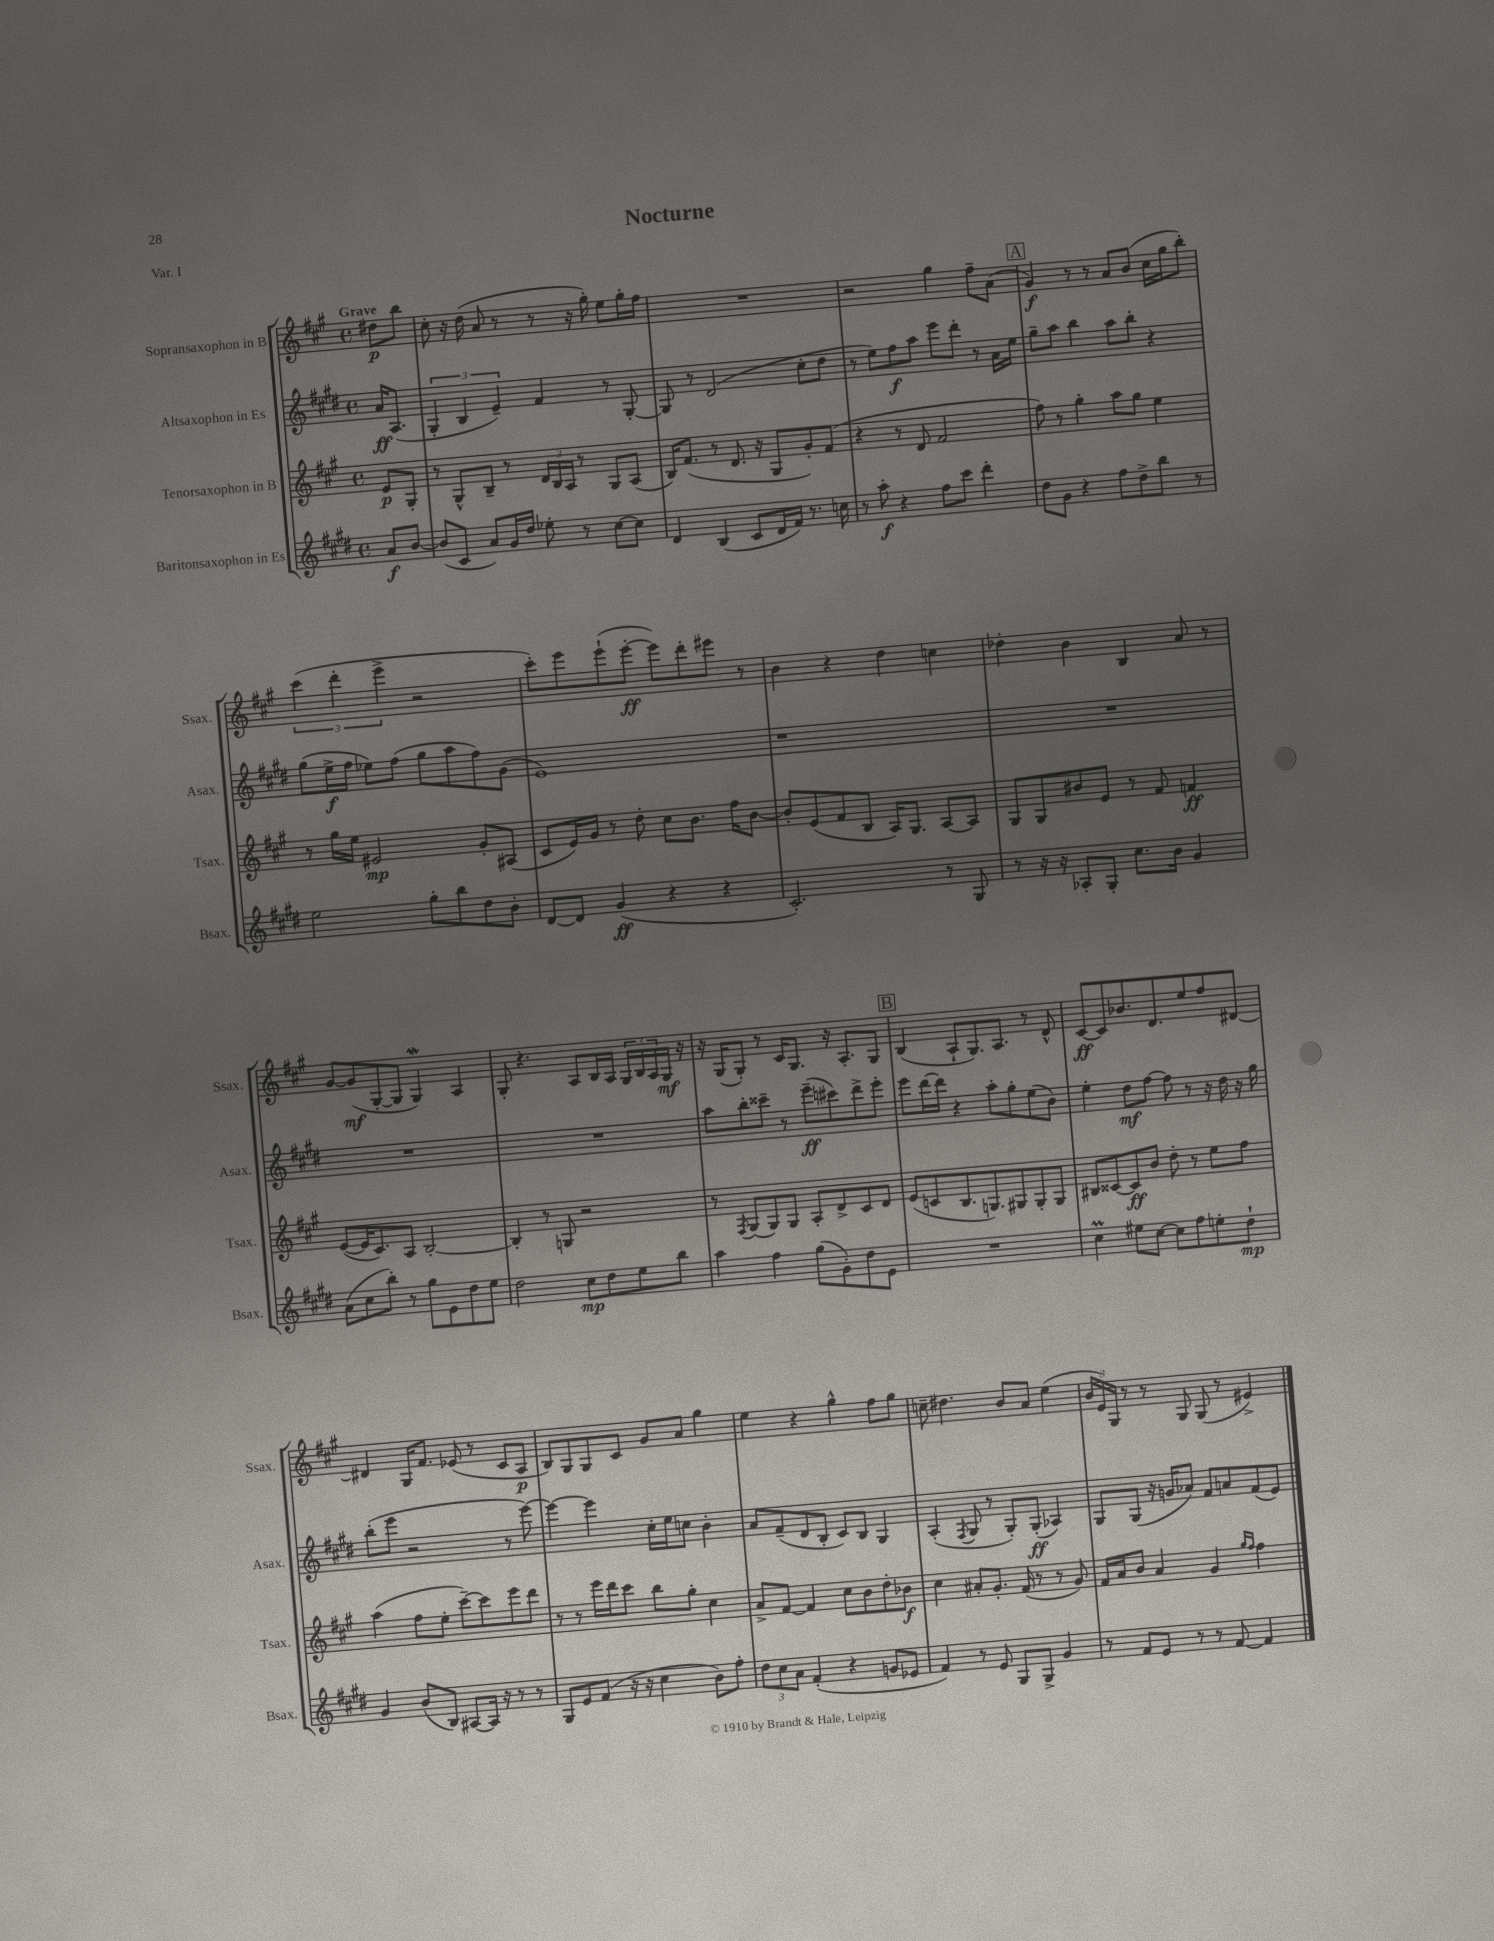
\header { title = "Nocturne" piece = "Var. I" }
<<
\new StaffGroup <<
\new Staff = "s0" \with { instrumentName = "Sopransaxophon in B" shortInstrumentName = "Ssax." } {
    \clef treble \key a \major \defaultTimeSignature \time 4/4 \partial 4 \tempo "Grave"
    dis''8\p b''8 |
    cis''8-. r16 d''16( a'8 r8 r8 r16 gis''16-.) e''8 gis''16-. fis''16 |
    R1 |
    r2 gis''4 fis''8-- a'8( |
    \mark \markup { \box "A" } gis'4\f) r8 r8 a'8 b'8( cis''16 gis''16 b''8-.) |
    \tuplet 3/2 { cis'''4( d'''4-. e'''4-> } r2 |
    cis'''8-.) e'''8 e'''8-!( e'''8~-.\ff e'''8) d'''8-. eis'''8 r8 |
    b'4 r4 d''4 c''4 |
    des''4-. b'4 b4 a'8 r8 |
    gis'8~ gis'8\mf( gis8~-. gis8 gis4\mordent) a4 |
    gis8-. r4. a8 b16 a16 \tuplet 3/2 { gis16 b16 a16 } gis16\mf r16 |
    r16 gis16( gis8-.) r8 cis'16 gis8. r16 a8.-. gis8 |
    \mark \markup { \box "B" } b4( a8-! gis8.) a8. r8 d'8-^ |
    cis'8~\ff cis'8 bes'8. d'8. e''8 fis''8 dis'8~ |
    dis'4 gis16 fis'8. ees'8( r8 cis'8 a8\p |
    b8) gis8 gis8 cis'8 gis'8 a'8 gis''4 |
    e''4 r4 gis''4-^ fis''8 gis''8 |
    c''8-- dis''4. b'8 a'8 e''4( |
    \tuplet 3/2 { b'16 e'16) gis16 } r8 r8 gis8 gis8( r8 eis'4->) \bar "|." |
}
\new Staff = "s1" \with { instrumentName = "Altsaxophon in Es" shortInstrumentName = "Asax." } {
    \clef treble \key e \major \defaultTimeSignature \time 4/4 \partial 4
    a'16\ff a8.( |
    \tuplet 3/2 { gis4-. b4 e'4--) } fis'4 r8 gis8~-. |
    gis8 r8 dis'2( cis''8-. dis''8 |
    r8 e''8) fis''8\f a''8 e'''8 dis'''8-. r8 a'16 e''16 |
    \mark \markup { \box "A" } gis''8-- a''8 b''4 a''8 b''8-. r4 |
    gis''8( e''16->\f fis''16 ees''8) fis''8( gis''8 a''8 fis''8) gis'8( |
    e'1) |
    r1 |
    R1 |
    R1 |
    R1 |
    a''8 b''8-. cisis'''8-- r8 e'''8--\ff( cis'''8) dis'''8-> e'''8-. |
    \mark \markup { \box "B" } e'''8 dis'''16~ dis'''16 r4 a''8-. gis''8-. e''8( b'8) |
    e''4-. dis''8\mf fis''8~ fis''8 r8 r16 dis''16 r16 gis''16 |
    b''8-.( e'''8 r2 r8 e'''8~) |
    e'''4~ e'''4 cis''16-. e''16 c''8 b'4-. |
    a'8 fis'8--( dis'8 b8-. cis'8) b8 gis4 |
    a4-.( \acciaccatura { fis8 } gis8 r8 gis8-.) gis8-.\ff( aes4) |
    gis8 gis8( r16 g'16 aes'8) fis'8 a'8 fis'8( e'8) \bar "|." |
}
\new Staff = "s2" \with { instrumentName = "Tenorsaxophon in B" shortInstrumentName = "Tsax." } {
    \clef treble \key a \major \defaultTimeSignature \time 4/4 \partial 4
    e'8\p gis8-. |
    r8 gis8-^ b8-- r8 \tuplet 3/2 { d'16 b16 a16 } r8 gis8 a8( |
    b16) fis'8.( r8 d'8. r16 gis8 gis'8-.) fis'8( |
    r4 r8 d'8 fis'2 |
    \mark \markup { \box "A" } fis''8) r8 gis''4-. a''8 gis''8 e''4 |
    r8 gis''16 e''16 eis'2\mp gis'8-. ais8( |
    cis'8 e'16) gis'16 r8 d''8-. cis''8 b'8. fis''16 b'8~ |
    b'8-. e'8( fis'8 b8 a16) gis8. a8~ a8 |
    gis8 gis8 bis'8 e'8 r8 fis'8 f'4\ff |
    e'8~( e'16 cis'8.) a8 b2~-. |
    b4-. r8 g8 r2 |
    r8 \acciaccatura { fis8 } gis8( gis8) gis8 a8-. d'8-> cis'8 d'8 |
    \mark \markup { \box "B" } e'8( c'8 b8. g8.) gis8 gis8-. gis8 |
    bis8 cisis'8~ cisis'8\ff b'8 d''8-. r8 e''8 fis''8 |
    a''4( fis''8 e''8-. cis'''8~--) cis'''8 e'''8 d'''8 |
    r8 r8 e'''16 d'''16 cis'''8 b''8 gis''8-. cis''4 |
    a'8-> fis'8~ fis'4 cis''8 b'8 d''8-. bes'8\f |
    cis''4 ais'8-. gis'8.-. fis'16( r8 r8 gis'8) |
    fis'16 a'16 b'8 a'4 gis'4 \grace { gis''16 fis''16 } fis''4 \bar "|." |
}
\new Staff = "s3" \with { instrumentName = "Baritonsaxophon in Es" shortInstrumentName = "Bsax." } {
    \clef treble \key e \major \defaultTimeSignature \time 4/4 \partial 4
    a'8\f b'8~ |
    b'8( cis'8 a'8) gis'16 dis''16 ees''8-. r8 cis''8~ cis''8 |
    dis'4 b4( cis'8 dis'16 fis'16) r8. c''16 |
    r8 a''8-.\f r4 fis''8 cis'''8 dis'''4-. |
    \mark \markup { \box "A" } dis''8 gis'8 r4 fis''8 dis''8-> b''8 r8 |
    e''2 gis''8-. b''8 dis''8 b'8-. |
    dis'8~ dis'8 gis'4\ff( r4 r4 |
    cis'2.-.) r8 gis8 |
    r8 r16 r16 aes8-. gis8-. cis''8. b'16 gis'4 |
    a'8( cis''8 b''8-.) r8 gis''8 e'8 dis''8 e''8 |
    dis''2 cis''8\mp dis''8 e''8 b''8 |
    a''4 fis''4 gis''8( gis'8-.) dis''8 e'8 |
    \mark \markup { \box "B" } R1 |
    cis''4\prall eis''8 cis''8~ cis''8 fis''8 e''8-. dis''8-!\mp |
    gis'4 b'8( b8) ais8~ ais16 r16 r8 r8 |
    gis8 e'8 fis'8( r16 r16 cis''4 b'8) fis''8-. |
    \tuplet 3/2 { dis''8 cis''8 a'8 } fis'4-.( r4 g'8 ees'8 |
    fis'4) r8 e'8 gis8 gis8-> gis'4 |
    r8 fis'8 e'8 r8 r8 fis'8~ fis'4 \bar "|." |
}
>>
>>
\layout { \context { \Score \remove "Bar_number_engraver" } }
